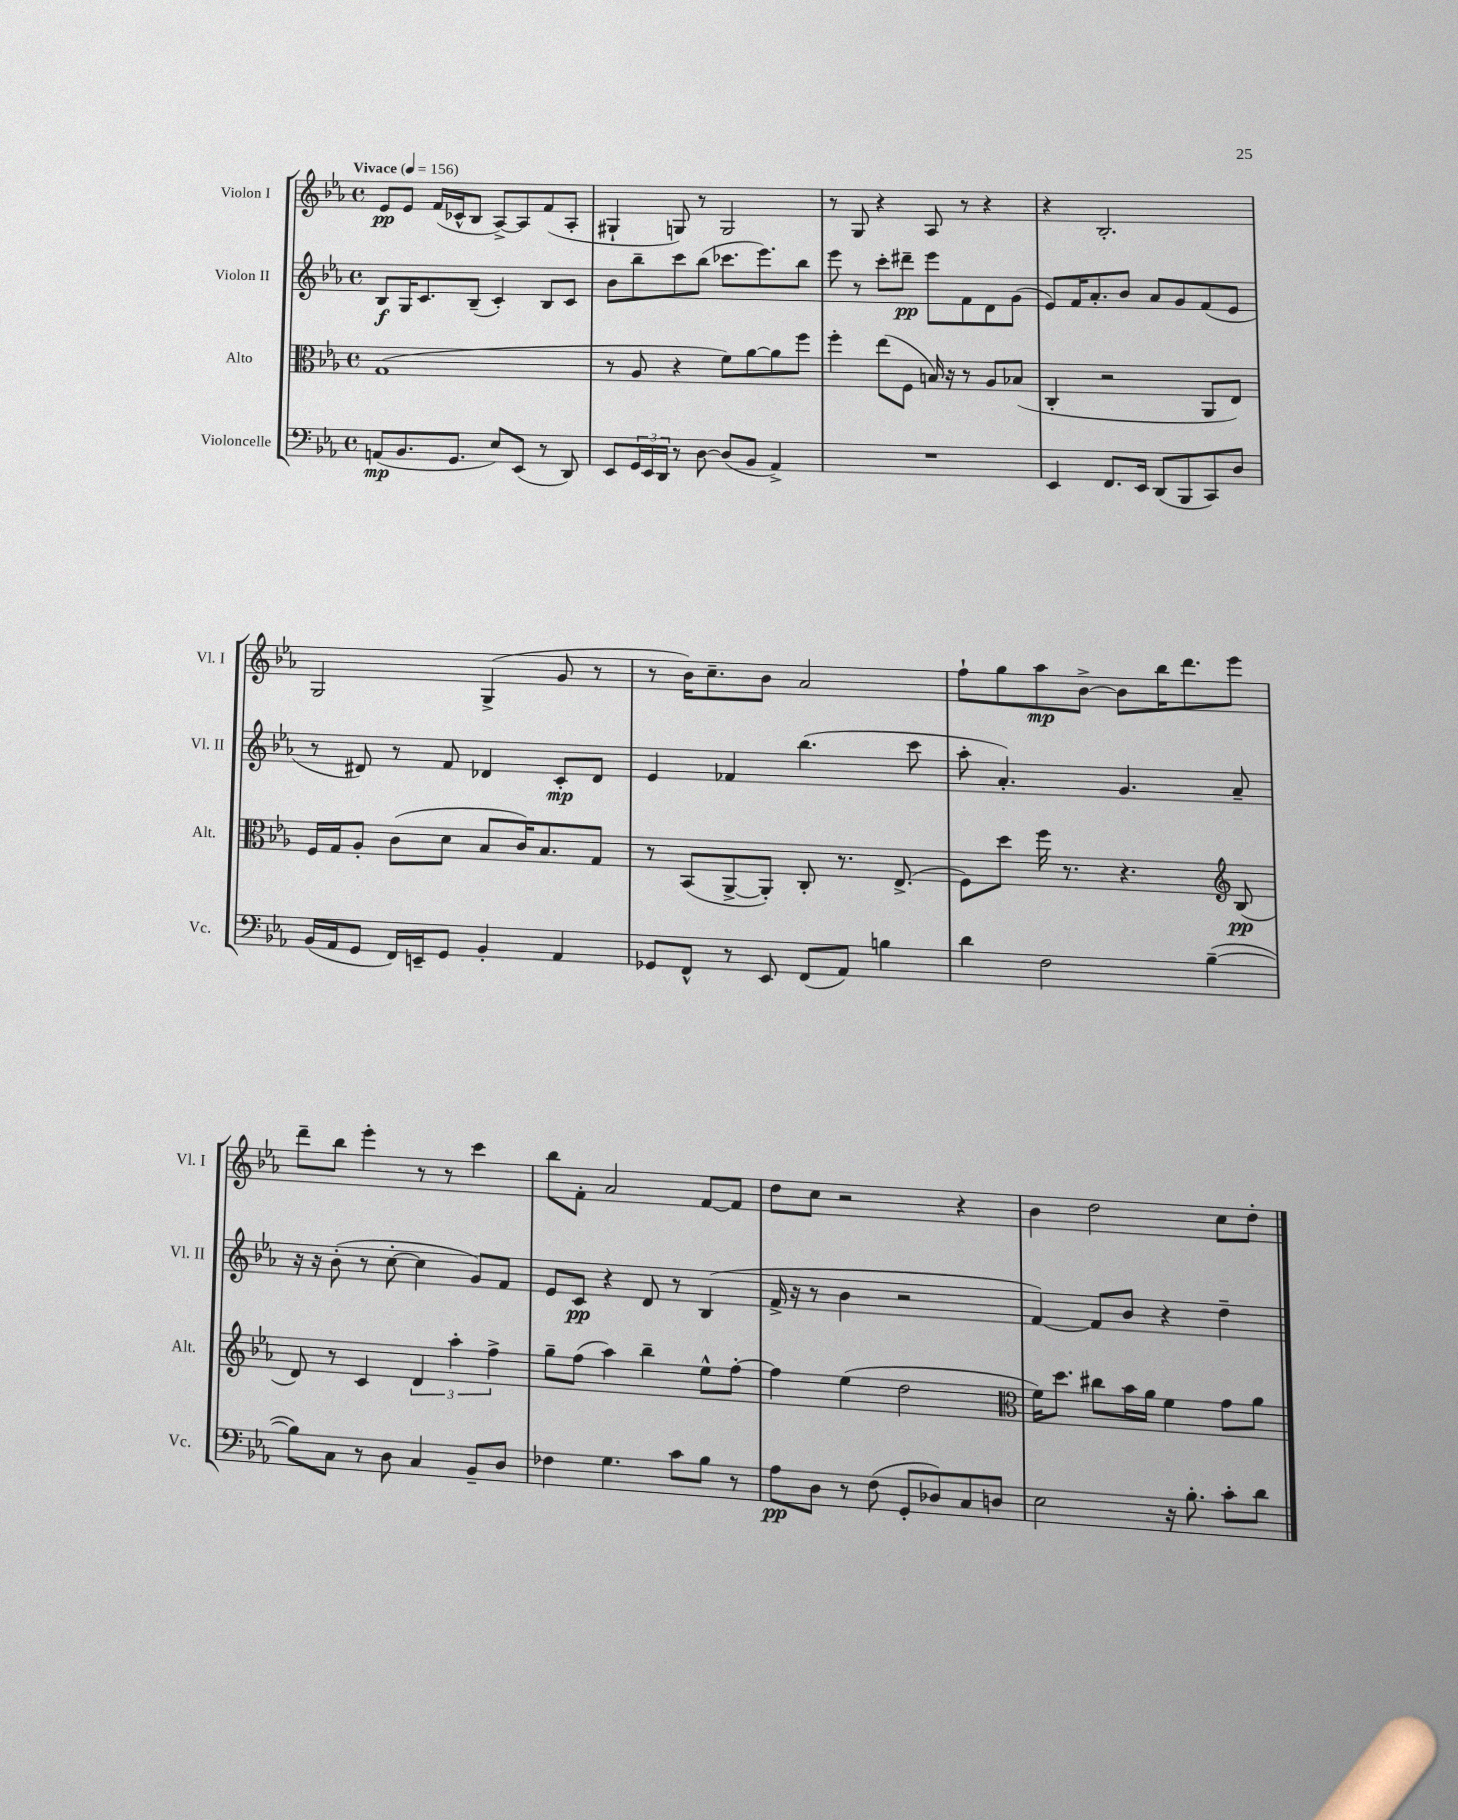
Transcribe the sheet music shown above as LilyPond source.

<<
\new StaffGroup <<
\new Staff = "s0" \with { instrumentName = "Violon I" shortInstrumentName = "Vl. I" } {
    \clef treble \key ees \major \defaultTimeSignature \time 4/4 \tempo "Vivace" 4 = 156
    ees'8\pp ees'8 f'16( ces'16-^ bes8 aes8~->) aes8 f'8( aes8-. |
    gis4-! g8) r8 g2 |
    r8 g8 r4 aes8 r8 r4 |
    r4 bes2.-. |
    g2 g4->( g'8 r8 |
    r8 bes'16) c''8.-- bes'8 aes'2 |
    f''8-! g''8 aes''8\mp bes'8~-> bes'8 bes''16 d'''8. ees'''8 |
    d'''8-- bes''8 ees'''4-. r8 r8 c'''4 |
    bes''8 f'8-. aes'2 f'8~ f'8 |
    d''8 c''8 r2 r4 |
    bes'4 d''2 c''8 d''8-. \bar "|." |
}
\new Staff = "s1" \with { instrumentName = "Violon II" shortInstrumentName = "Vl. II" } {
    \clef treble \key ees \major \defaultTimeSignature \time 4/4
    bes8\f g16 c'8. bes8--( c'4-.) bes8 c'8 |
    bes'8 bes''8-- c'''8 bes''8( ces'''8. ees'''8.) bes''8 |
    ees'''8 r8 c'''8-. dis'''8--\pp ees'''8 f'8 d'8 g'8( |
    ees'8) f'16 aes'8.-. bes'8 aes'8 g'8 f'8( ees'8 |
    r8 dis'8) r8 f'8 des'4 c'8-.\mp des'8 |
    ees'4 fes'4 bes''4.( c'''8 |
    aes''8-. aes'4.-.) g'4. aes'8-- |
    r16 r16 bes'8-.( r8 c''8~-. c''4 g'8) f'8 |
    ees'8 c'8\pp r4 d'8 r8 bes4( |
    f'16-> r16 r8 bes'4 r2 |
    f'4~) f'8 bes'8 r4 d''4-- \bar "|." |
}
\new Staff = "s2" \with { instrumentName = "Alto" shortInstrumentName = "Alt." } {
    \clef alto \key ees \major \defaultTimeSignature \time 4/4
    g1( |
    r8 aes8 r4 f'8) aes'8~ aes'8 f''8 |
    f''4-. ees''8( f8 b16) r16 r8 aes8 bes8( |
    c4-. r2 aes,8 ees8) |
    f16 g16 aes8-. c'8( d'8 bes8 c'16) bes8. g8 |
    r8 bes,8( aes,8~-> aes,8-.) c8-. r8. ees8.->( |
    f8) d''8 f''16 r8. r4. \clef treble bes8\pp( |
    d'8) r8 c'4 \tuplet 3/2 { d'4 aes''4-. f''4-> } |
    g''8-- f''8( aes''4) bes''4-- ees''8-^ f''8~-. |
    f''4 ees''4( d''2 |
    \clef alto f'16) d''8. cis''8 bes'16 aes'16 f'4 g'8 aes'8 \bar "|." |
}
\new Staff = "s3" \with { instrumentName = "Violoncelle" shortInstrumentName = "Vc." } {
    \clef bass \key ees \major \defaultTimeSignature \time 4/4
    a,8\mp( bes,8. g,8. ees8) ees,8( r8 d,8) |
    ees,8 \tuplet 3/2 { g,16 ees,16 d,16 } r8 d8~ d8( bes,8 aes,4->) |
    R1 |
    ees,4 f,8. ees,16 d,8( bes,,8 c,8) d8 |
    bes,16( aes,16 g,8 f,16) e,16-- g,8 bes,4-. aes,4 |
    ges,8 f,8-^ r8 ees,8 f,8( aes,8) b4 |
    d'4 f2 bes4~--( |
    bes8) c8 r8 d8 c4 bes,8-- d8 |
    fes4 g4. c'8 bes8 r8 |
    aes8\pp d8 r8 f8( g,8-. des8) c8 d8 |
    ees2 r16 bes8.-. c'8-. d'8 \bar "|." |
}
>>
>>
\layout { \context { \Score \remove "Bar_number_engraver" } }
